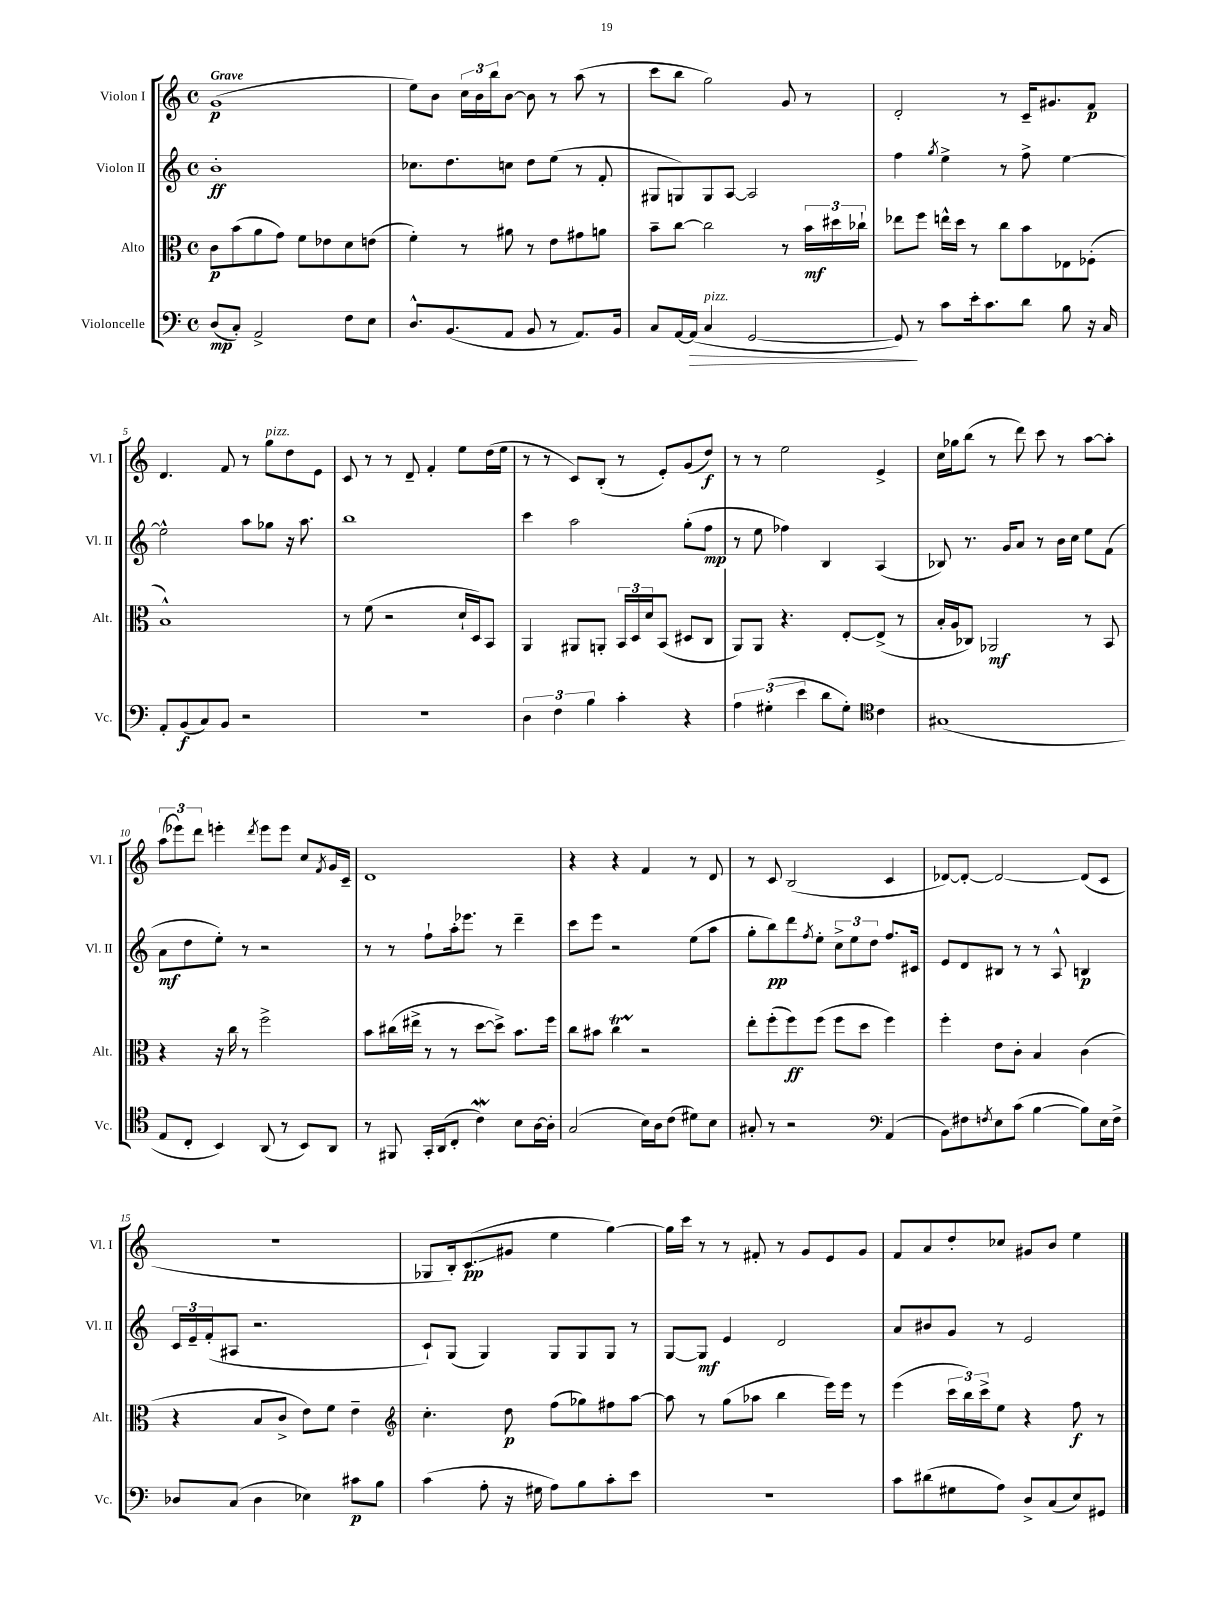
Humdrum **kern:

**kern	**kern	**kern	**kern
*staff4	*staff3	*staff2	*staff1
*clefF4	*clefC3	*clefG2	*clefG2
*k[]	*k[]	*k[]	*k[]
*M4/4	*M4/4	*M4/4	*M4/4
*met(c)	*met(c)	*met(c)	*met(c)
(8D	8c	1b'	(1g
8C')	(8b	.	.
2AA^	8a	.	.
.	8g)	.	.
.	8f	.	.
.	8e-	.	.
8F	8d	.	.
8E	(8e	.	.
=	=	=	=
8.D^^	4f')	8.cc-	8ee)
.	.	.	8b
(8.BB	.	8.dd	.
.	8r	.	24cc
.	.	.	24b
.	.	.	24bb
8AA	8a#	8cc	[8b
8BB	8r	8dd	8b]
8r	8e	(8ee	8r
8.AA)	8g#	8r	(8aa
.	8a	8f'	8r
16BB	.	.	.
=	=	=	=
8C	8b~	8G#	8ccc
[16AA	[8cc	8G)	8bb
(16AA]	.	.	.
4C	2cc]	8G	2gg)
.	.	[8A	.
[2GG	.	2A]	.
.	8r	.	8g
.	24b	.	8r
.	24dd#	.	.
.	24cc-`	.	.
=	=	=	=
8GG])	8ee-	4ff	2d'
8r	8ff	.	.
.	.	8qgg	.
8c	16ee^^	4ee^	.
.	16dd	.	.
16e'	8r	.	.
8.c	.	.	.
.	8cc	8r	8r
8d	8b	8ff^	16c~
.	.	.	8.g#
8B	8E-	[4ee	.
16r	(8F-'	.	8f
16C	.	.	.
=	=	=	=
8AA'	1B^^)	2ee^^]	4.d
(8BB	.	.	.
8C)	.	.	.
8BB	.	.	8f
2r	.	8aa	8r
.	.	8gg-	8gg
.	.	16r	8dd
.	.	8.aa	.
.	.	.	8e
=	=	=	=
1r	8r	1bb	8c
.	(8f	.	8r
.	2r	.	8r
.	.	.	8d~
.	.	.	4f'
.	16d`	.	8ee
.	16D)	.	.
.	8BB	.	(16dd
.	.	.	16ee
=	=	=	=
6D	4AA	4ccc	8r
.	.	.	8r
6F	.	.	.
.	8AA#	2aa	8c)
6B	.	.	.
.	8AA'	.	(8B'
4c'	24BB	.	8r
.	24D	.	.
.	24d	.	.
.	(8BB	.	8e')
4r	8D#	(8gg'	(8g
.	8C	8ff	8dd)
=	=	=	=
6A	8AA)	8r	8r
.	8AA	8ee	8r
(6G#'	.	.	.
.	4.r	4ff-)	2ee
6e	.	.	.
8d	.	4B	.
8G#')	[8E'	.	.
*clefC4	*	*	*
4c	(8E^]	(4A	4e^
.	8r	.	.
=	=	=	=
(1G#	16B'	8B-)	16cc
.	16A	.	16gg-
.	8C-)	8.r	(8bb
.	2AA-	.	8r
.	.	16g	.
.	.	8a	8ddd)
.	.	8r	8ccc
.	.	16b	8r
.	.	16cc	.
.	8r	8ee	[8aa
.	8BB	(8f	8aa']
=	=	=	=
8E	4r	8a	(12aa
.	.	.	12eee-)
8C'	.	8dd	.
.	.	.	12ddd
4BB)	16r	8ee')	4eee'
.	16cc	.	.
.	8r	8r	.
.	.	.	8qddd
(8AA	2ff^	2r	8eee
8r	.	.	8eee
8BB)	.	.	8cc
.	.	.	8qf
8AA	.	.	16g
.	.	.	16c~
=	=	=	=
8r	8b	8r	1d
8FF#	(16cc#	8r	.
.	16ee#^	.	.
16GG'	8r	8ff`	.
(16AA	.	.	.
8C'	8r	16aa'	.
.	.	8.eee-	.
4c)	[8dd	.	.
.	8dd^])	8r	.
8B	8.b	4ddd~	.
[16A	.	.	.
16A']	16ff	.	.
=	=	=	=
(2G	8cc	8ccc	4r
.	8b#	8eee	.
.	4cc	2r	4r
16B)	2r	.	4f
16A	.	.	.
(8c	.	.	.
8d#)	.	(8ee	8r
8B	.	8aa	8d
=	=	=	=
8G#'	8ee'	8gg'	8r
8r	(8ff'	8bb)	8c
2r	8ff)	8ddd	(2B
.	.	8qff	.
.	(8ff	8ee'	.
.	8ff	12cc^	.
.	.	12ee	.
.	8dd	.	.
.	.	12dd	.
*clefF4	*	*	*
(4AA	4ff)	8.ff	4c
.	.	16c#	.
=	=	=	=
8BB)	4ff'	8e	[8d-)
8F#	.	8d	8d-'_
8qF	.	.	.
8E	8e	8B#	2d-_
(8c	8c'	8r	.
[4B	4B	8r	.
.	.	8A^^	.
8B])	(4c	4B	(8d-]
16E	.	.	8c
16F^	.	.	.
=	=	=	=
8D-	4r	24c	1r
.	.	24e~	.
.	.	(24f'	.
(8C	.	8A#	.
4D-	8B	2.r	.
.	8c^	.	.
4E-)	8e)	.	.
.	8f	.	.
8c#	4e~	.	.
8B	.	.	.
=	=	=	=
*	*clefG2	*	*
(4c	4.cc'	8c`)	8G-
.	.	(8G	16B')
.	.	.	(8.c
8A'	.	4G)	.
16r	8dd	.	8g#
16G#	.	.	.
8A)	(8ff	8G	4ee
8B	8gg-)	8G	.
8c'	8ff#	8G	[4gg)
8e	[8aa	8r	.
=	=	=	=
1r	8aa]	[8G	16gg]
.	.	.	16ccc
.	8r	8G]	8r
.	(8gg	4e	8r
.	8aa-	.	8f#'
.	4bb	2d	8r
.	.	.	8g
.	16eee)	.	8e
.	16eee	.	.
.	8r	.	8g
=	=	=	=
8c	(4eee	8a	8f
(8d#	.	8b#	8a
8G#	24ccc	8g	8dd'
.	24bb)	.	.
.	24ccc^	.	.
8A)	8ee	8r	8cc-
8D^	4r	2e	8g#
(8C	.	.	8b
8E)	8ff	.	4ee
8GG#	8r	.	.
==	==	==	==
*-	*-	*-	*-
